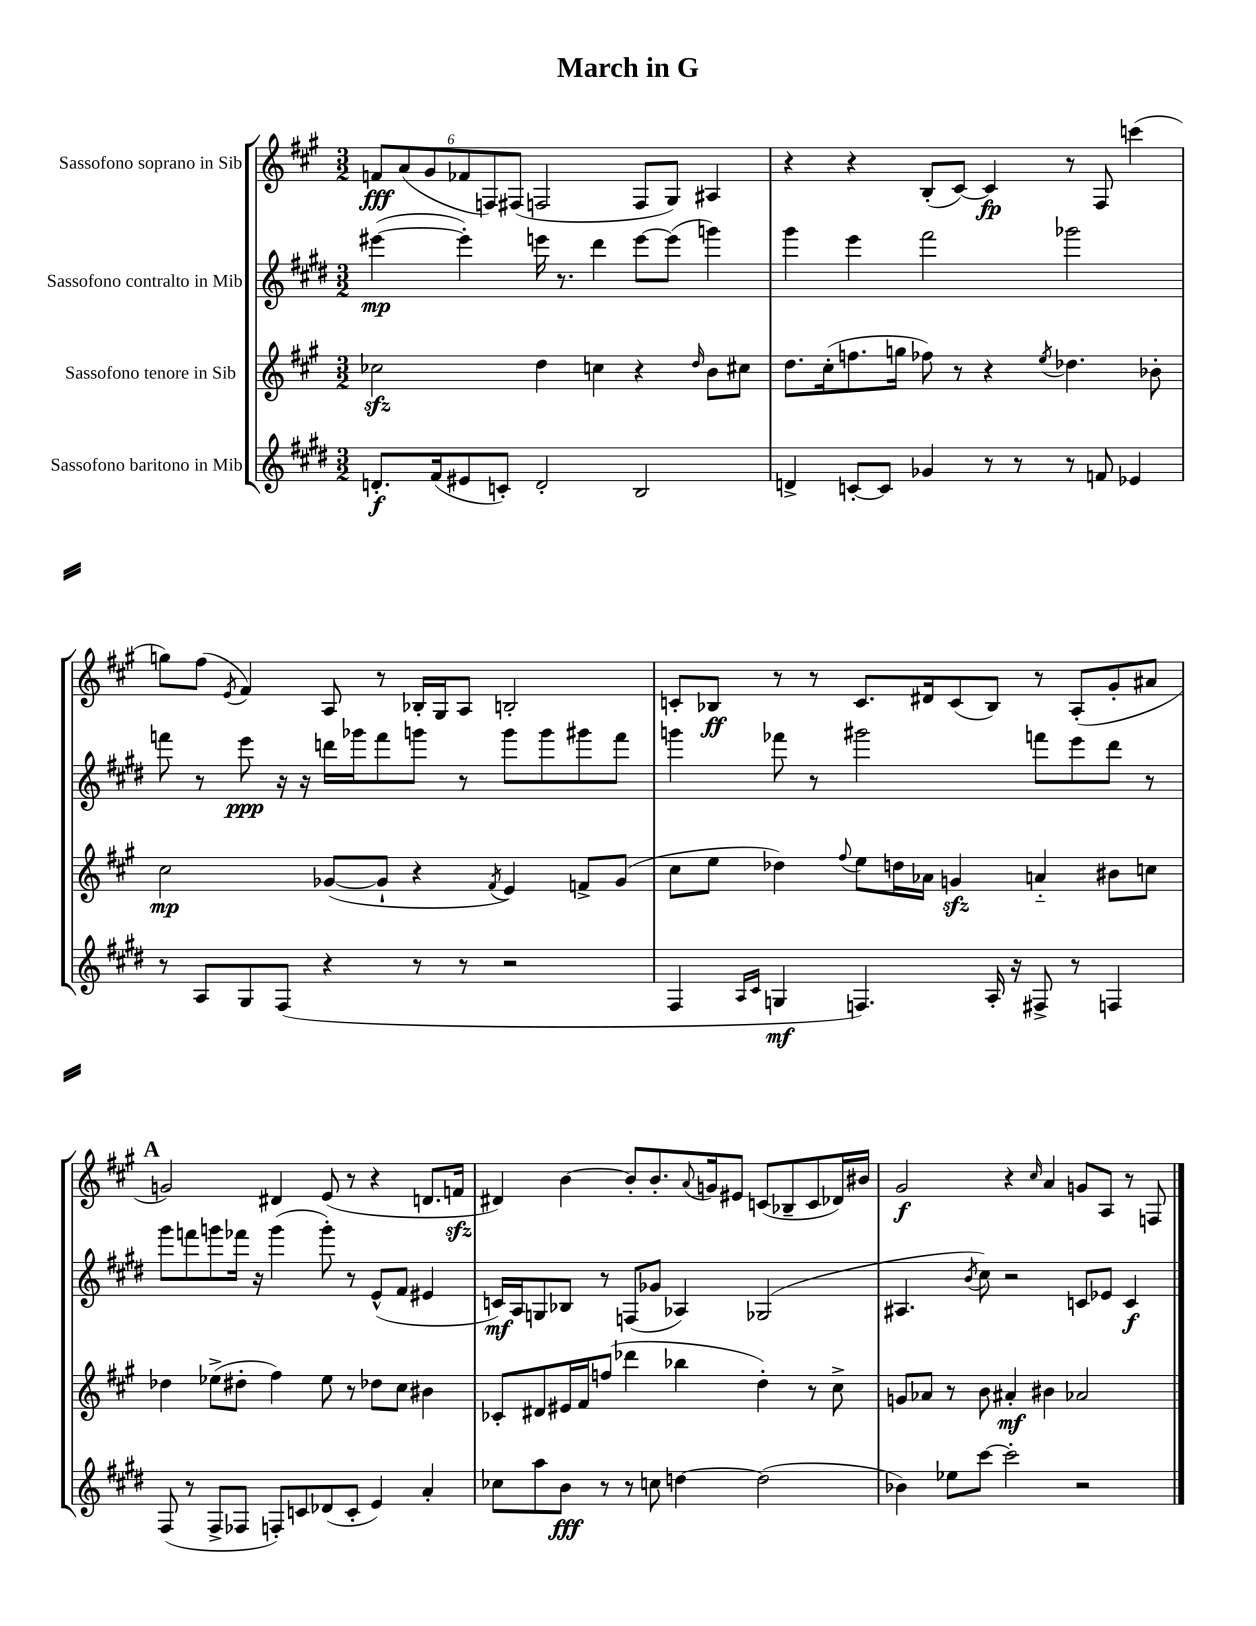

**kern	**kern	**kern	**kern
*staff4	*staff3	*staff2	*staff1
*clefG2	*clefG2	*clefG2	*clefG2
*k[f#c#g#d#]	*k[f#c#g#]	*k[f#c#g#d#]	*k[f#c#g#]
*M3/2	*M3/2	*M3/2	*M3/2
8.d'	2cc-	([4eee#	12f
.	.	.	(12a
.	.	.	12g#
(16f#	.	.	.
8e#	.	4eee#'])	12f-
.	.	.	12F)
8c')	.	.	.
.	.	.	(12F#
2d'	4dd	16eee	2F
.	.	8.r	.
.	4cc	4ddd#	.
2B	4r	[8eee	8F
.	.	(8eee]	8G#)
.	16qqdd	.	.
.	8b	4ggg)	4A#
.	8cc#	.	.
=	=	=	=
4d^	8.dd	4ggg#	4r
.	(16cc#'	.	.
[8c'	8.ff	4eee	4r
8c]	.	.	.
.	16gg	.	.
4g-	8ff-)	2fff#	(8B'
.	8r	.	[8c#)
8r	4r	.	4c#]
8r	.	.	.
.	8qee	.	.
8r	4.dd-	2ggg-	8r
8f	.	.	8F#
4e-	.	.	(4ccc
.	8b-'	.	.
=	=	=	=
8r	2cc#	8fff	8gg)
8A	.	8r	(8ff#
.	.	.	8qe
8G#	.	8eee	4f#)
(8F#	.	16r	.
.	.	16r	.
4r	([8g-	16ddd	8A
.	.	16ggg-	.
.	8g-`]	8fff	8r
8r	4r	8ggg	16B-'
.	.	.	16G#
8r	.	8r	8A
.	8qf#	.	.
2r	4e)	8ggg	2B'
.	.	8ggg	.
.	8f^	8ggg#	.
.	(8g-	8fff	.
=	=	=	=
4F#	8cc#	4ggg	8c'
.	8ee	.	8B-
16qqA	.	.	.
16qqc#	.	.	.
4G	4dd-)	8fff-	8r
.	.	8r	8r
.	8qqff#	.	.
4.F)	8ee	2ggg#	8.c
.	16dd	.	.
.	16a-	.	16d#
.	4g	.	(8c
16A'	.	.	8B-)
16r	.	.	.
8F#^	4a'~	8fff	8r
8r	.	8eee	(8A'
4F	8b#	8ddd#	8g#'
.	8cc	8r	8a#
=	=	=	=
(8F#	4dd-	8ggg#	2g)
8r	.	8fff	.
8F#^	(8ee-^	8ggg	.
8F-	8dd#'	16fff-	.
.	.	16r	.
8F')	4ff#)	(4ggg	4d#
8c	.	.	.
(8d-	8ee-	8ggg')	(8e
8c'	8r	8r	8r
4e)	8dd-	(8e^^	4r
.	8cc#	8f#	.
4a'	4b#	4e#	8.d
.	.	.	16f
=	=	=	=
8cc-	8c-'	16c)	4d#)
.	.	16A	.
8aa	8d#	8G	.
8b	16e#	8B-	[4b
.	16f#	.	.
8r	(8ff	8r	.
8r	4ddd-	(8F	8b']
8cc	.	8g-	8.b'
[4dd	4bb-	4A-)	.
.	.	.	8qqa
.	.	.	16g
.	.	.	8e#
(2dd]	4dd')	(2G-	(8c
.	.	.	8B-~
.	8r	.	8c
.	8cc#^	.	16d-)
.	.	.	16b#
=	=	=	=
4b-)	8g	4.A#	2g#
.	8a-	.	.
8ee-	8r	.	.
.	.	8qb	.
[8ccc#	8b	8cc#)	.
2ccc#']	4a#'	2r	4r
.	.	.	16qqcc#
.	4b#	.	4a
2r	2a-	8c	8g
.	.	8e-	8A
.	.	4c	8r
.	.	.	8F
==	==	==	==
*-	*-	*-	*-
